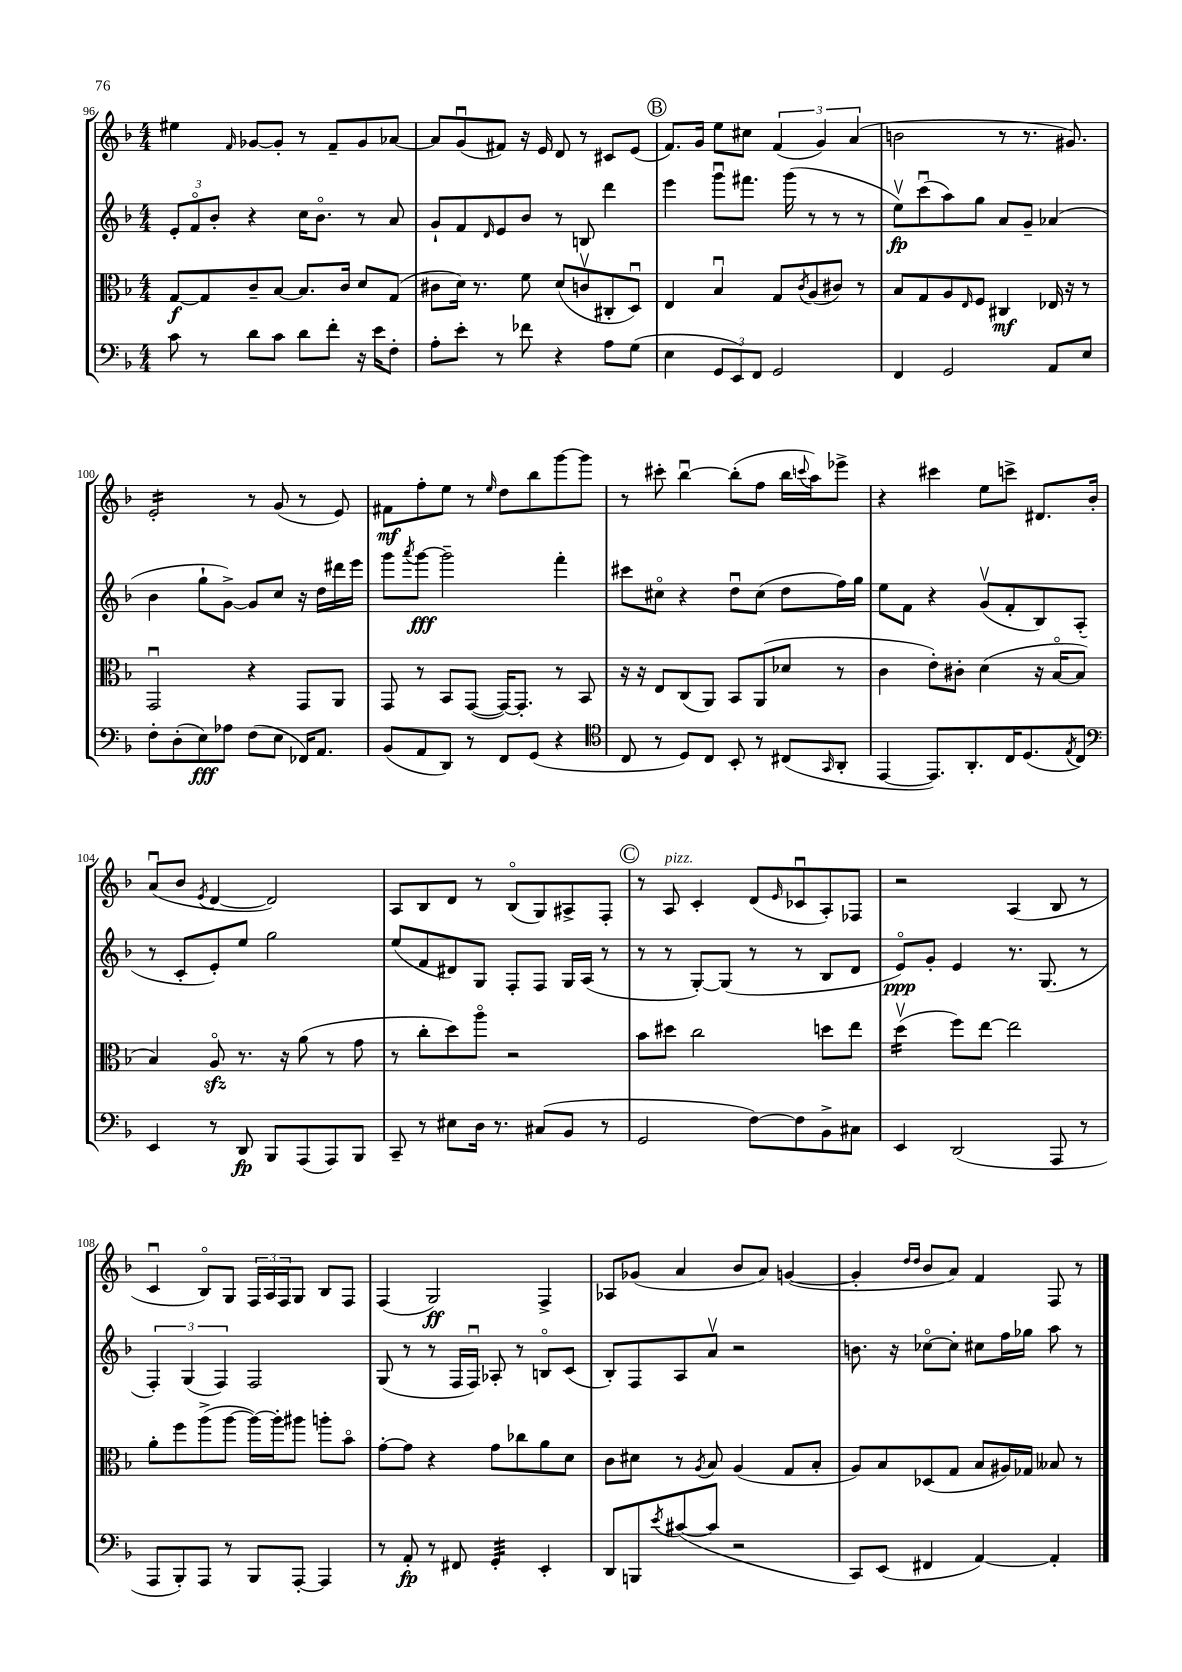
<<
\new StaffGroup <<
\new Staff = "s0" {
    \clef treble \key f \major \numericTimeSignature \time 4/4
    eis''4 \grace { f'16 } ges'8~ ges'8-. r8 f'8-- ges'8 aes'8~ |
    aes'8 g'8\downbow( fis'8) r16 e'16 d'8 r8 cis'8 e'8( |
    \mark \markup { \circle "B" } f'8.) g'16 e''8 cis''8 \tuplet 3/2 { f'4( g'4) a'4( } |
    b'2 r8 r8. gis'8.) |
    e'2:16-. r8 g'8( r8 e'8) |
    fis'8\mf f''8-. e''8 r8 \grace { e''16 } d''8 bes''8 g'''8~ g'''8 |
    r8 cis'''8-. bes''4~\downbow bes''8-.( f''8 bes''16 \appoggiatura { c'''8 } a''16) ees'''8-> |
    r4 cis'''4 e''8 c'''8-> dis'8. bes'16-. |
    a'8\downbow( bes'8 \acciaccatura { e'8 } d'4~ d'2) |
    a8 bes8 d'8 r8 bes8\flageolet( g8) ais8-> f8-. |
    \mark \markup { \circle "C" } r8 a8^\markup { \italic "pizz." } c'4-. d'8( \grace { e'16 } ces'8\downbow a8-.) fes8 |
    r2 a4( bes8 r8 |
    c'4\downbow bes8\flageolet) g8 \tuplet 3/2 { f16 a16 f16 } g8 bes8 f8 |
    f4( g2\ff) f4-> |
    aes8 ges'8( a'4 bes'8 a'8) g'4~( |
    g'4-. \grace { d''16 d''16 } bes'8 a'8) f'4 f8 r8 \bar "|." |
}
\new Staff = "s1" {
    \clef treble \key f \major \numericTimeSignature \time 4/4
    \tuplet 3/2 { e'8-. f'8\flageolet bes'8-. } r4 c''16 bes'8.\flageolet r8 a'8 |
    g'8-! f'8 \grace { d'16 } e'8 bes'8 r8 b8 d'''4 |
    \mark \markup { \circle "B" } e'''4 g'''8\downbow fis'''8. g'''16( r8 r8 r8 |
    e''8\upbow\fp) c'''8\downbow( a''8) g''8 a'8 g'8-- aes'4( |
    bes'4 g''8-! g'8~->) g'8 c''8 r16 d''16 dis'''16 e'''16 |
    g'''8 \acciaccatura { a'''8 } g'''8~\fff g'''2-- f'''4-. |
    cis'''8 cis''8\flageolet r4 d''8\downbow cis''8( d''8 f''16) g''16 |
    e''8 f'8 r4 g'8\upbow( f'8-. bes8) a8-.( |
    r8 c'8-. e'8-.) e''8 g''2 |
    e''8( f'8 dis'8) g8 f8-. f8 g16 a16( r8 |
    \mark \markup { \circle "C" } r8 r8 g8~-.) g8( r8 r8 bes8 d'8 |
    e'8\flageolet\ppp) g'8-. e'4 r8. g8.( r8 |
    \tuplet 3/2 { f4-.) g4( f4) } f2 |
    g8( r8 r8 f16 f16\downbow) aes8-. r8 b8\flageolet c'8( |
    bes8-.) f8 a8 a'8\upbow r2 |
    b'8. r16 ces''8~\flageolet ces''8-. cis''8 f''16 ges''16 a''8 r8 \bar "|." |
}
\new Staff = "s2" {
    \clef alto \key f \major \numericTimeSignature \time 4/4
    g8~\f g8 c'8-- bes8~ bes8. c'16 d'8 g8( |
    cis'8 d'16) r8. f'8 d'8( c'8\upbow cis8-. d8\downbow) |
    \mark \markup { \circle "B" } e4 bes4\downbow g8 \acciaccatura { c'8 } a8( cis'8) r8 |
    bes8 g8 a8 \grace { e16 } f8 cis4\mf ees16 r16 r8 |
    g,2\downbow r4 g,8 a,8 |
    g,8 r8 bes,8 g,8~( g,16~) g,8.-. r8 bes,8 |
    r16 r16 e8 c8( a,8) bes,8 a,8( des'8 r8 |
    c'4 e'8-.) cis'8-. d'4( r16 bes16~\flageolet bes8 |
    bes4) a8\flageolet\sfz r8. r16 a'8( r8 g'8 |
    r8 c''8-. d''8) a''8\flageolet r2 |
    \mark \markup { \circle "C" } bes'8 dis''8 c''2 d''8 e''8 |
    d''4:16\upbow( f''8) e''8~ e''2 |
    a'8-. f''8 a''8->( a''8~ a''16~) a''16-. ais''8 a''8-. bes'8\flageolet |
    g'8~-. g'8 r4 g'8 ces''8 a'8 d'8 |
    c'8 dis'8 r8 \acciaccatura { a8 } bes8 a4( g8 bes8-. |
    a8) bes8 des8( g8 bes8 ais16) ges16 beses8 r8 \bar "|." |
}
\new Staff = "s3" {
    \clef bass \key f \major \numericTimeSignature \time 4/4
    c'8 r8 d'8 c'8 d'8 f'8-. r16 e'16 f8-. |
    a8-. e'8-. r8 fes'8 r4 a8 g8( |
    \mark \markup { \circle "B" } e4 \tuplet 3/2 { g,8 e,8) f,8 } g,2 |
    f,4 g,2 a,8 e8 |
    f8-. d8-.( e8\fff) aes8 f8( e8 fes,16) a,8. |
    bes,8( a,8 d,8) r8 f,8 g,8( r4 |
    \clef tenor c8 r8 d8) c8 bes,8-. r8 cis8( \grace { g,16 } a,8-. |
    e,4~ e,8.) a,8.-. c16 d8.( \acciaccatura { e8 } c8) |
    \clef bass e,4 r8 d,8\fp bes,,8 a,,8( a,,8) bes,,8 |
    c,8-- r8 eis8 d16 r8. cis8( bes,8 r8 |
    \mark \markup { \circle "C" } g,2 f8~) f8 bes,8-> cis8 |
    e,4 d,2( a,,8 r8 |
    a,,8 bes,,8-.) a,,8 r8 bes,,8 a,,8~-. a,,4 |
    r8 a,8-.\fp r8 fis,8 g,4:32-. e,4-. |
    d,8 b,,8 \acciaccatura { e'8 } cis'8~( cis'8 r2 |
    c,8) e,8( fis,4 a,4~) a,4-. \bar "|." |
}
>>
>>
\layout { \context { \Score currentBarNumber = #96 } }
